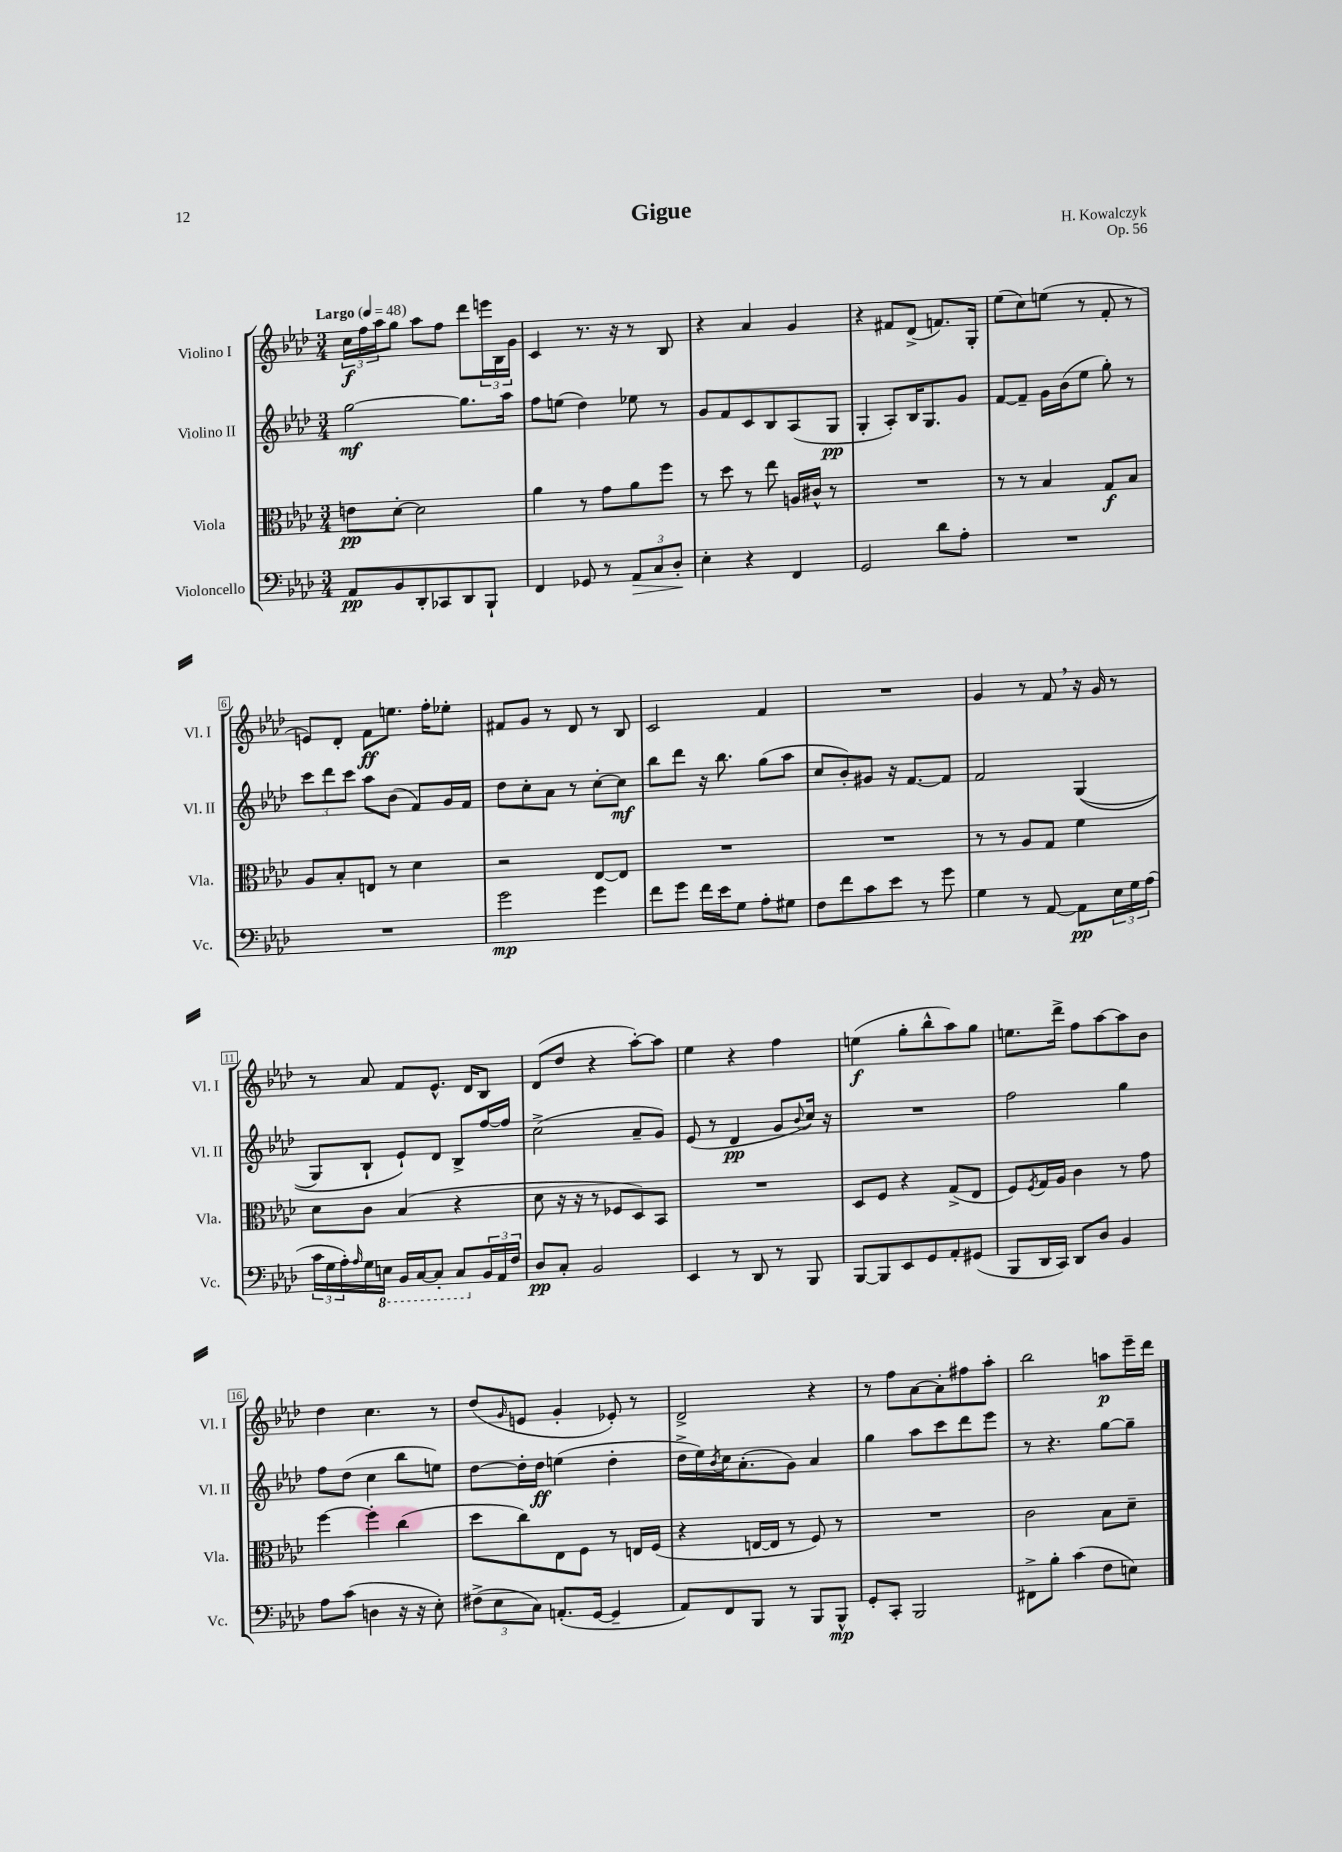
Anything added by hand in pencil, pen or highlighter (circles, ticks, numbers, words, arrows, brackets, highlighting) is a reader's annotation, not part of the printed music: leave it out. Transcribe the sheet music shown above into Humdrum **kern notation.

**kern	**dynam	**kern	**dynam	**kern	**dynam	**kern	**dynam
*part4	*part4	*part3	*part3	*part2	*part2	*part1	*part1
*staff4	*staff4	*staff3	*staff3	*staff2	*staff2	*staff1	*staff1
*I"Violoncello	*	*I"Viola	*	*I"Violino II	*	*I"Violino I	*
*I'Vc.	*	*I'Vla.	*	*I'Vl. II	*	*I'Vl. I	*
*clefF4	*	*clefC3	*	*clefG2	*	*clefG2	*
*k[b-e-a-d-]	*	*k[b-e-a-d-]	*	*k[b-e-a-d-]	*	*k[b-e-a-d-]	*
*M3/4	*	*M3/4	*	*M3/4	*	*M3/4	*
*MM48	*	*MM48	*	*MM48	*	*MM48	*
=1	=1	=1	=1	=1	=1	=1	=1
!	!	!	!	!	!	!LO:TX:a:B:t=Largo	!
8AA-/L	pp	8en\L	pp	[2gg\	mf	24cc\LL	f
.	.	.	.	.	.	24ff\	.
.	.	.	.	.	.	24aa-\J	.
8BB-/	.	[8d-'\J	.	.	.	8gg\J	.
8DD-'/	.	2d-\]	.	.	.	8aa-\L	.
8CC-X/	.	.	.	.	.	8ff\J	.
8DD-/	.	.	.	8.gg\L]	.	8ddd-\L	.
8BBB-`/J	.	.	.	.	.	24eeen\L	.
.	.	.	.	.	.	24B-\	.
.	.	.	.	16aa-\Jk	.	.	.
.	.	.	.	.	.	24g\JJ	.
=2	=2	=2	=2	=2	=2	=2	=2
4FF/	.	4a-\	.	8ff\L	.	4c/	.
.	.	.	.	(8een\J	.	.	.
8GG-X/	.	8r	.	4dd-\)	.	8.r	.
8r	.	8g\L	.	.	.	.	.
.	.	.	.	.	.	16r	.
!	!LO:HP:b	!	!	!	!	!	!
12AA-/L	>	8a-\	.	8ee-X\	.	8r	.
12C/	.	.	.	.	.	.	.
.	.	8ff\J	.	8r	.	8B-/	.
12D-'/J	.	.	.	.	.	.	.
.	]	.	.	.	.	.	.
=3	=3	=3	=3	=3	=3	=3	=3
4E-'\	.	8r	.	8g/L	.	4r	.
.	.	8dd-\	.	8f/	.	.	.
4r	.	8r	.	8c/	.	4a-/	.
.	.	8ee-\	.	8B-/	.	.	.
4FF/	.	16An/LL	.	(8A-/	.	4g/	.
.	.	16c#X^^/JJ	.	.	.	.	.
.	.	8r	.	8G/J	pp	.	.
=4	=4	=4	=4	=4	=4	=4	=4
2GG/	.	2.r	.	4G'/	.	4r	.
.	.	.	.	8A-'/L)	.	8f#X/L	.
.	.	.	.	16B-/K	.	(8d-^/J	.
.	.	.	.	8.G/	.	.	.
8d-\L	.	.	.	.	.	8.fn/L)	.
8A-'\J	.	.	.	8g/J	.	.	.
.	.	.	.	.	.	16G'/Jk	.
=5	=5	=5	=5	=5	=5	=5	=5
2.r	.	8r	.	[8f/L	.	(8ee-\L	.
.	.	8r	.	8f~/J]	.	8cc\)	.
.	.	4B-/	.	16g\LL	.	(8een\J	.
.	.	.	.	(16b-\J	.	.	.
.	.	.	.	8ee-\J	.	8r	.
.	.	8G/L	f	8gg'\)	.	8f'/	.
.	.	8B-/J	.	8r	.	8r	.
!!LO:LB:g=z
=6	=6	=6	=6	=6	=6	=6	=6
2.r	.	8A-/L	.	12ccc\L	.	8en/L)	.
.	.	.	.	12ddd-\	.	.	.
.	.	8B-'/	.	.	.	8d-'/J	.
.	.	.	.	12ccc\J	.	.	.
.	.	8En/J	.	8aa-\L	.	8f\L	ff
.	.	8r	.	(8b-\J	.	8.een\J	.
.	.	4d-\	.	8f/L)	.	.	.
.	.	.	.	.	.	16ff'\KL	.
.	.	.	.	16g/L	.	8ee-X'\J	.
.	.	.	.	16f/JJ	.	.	.
=7	=7	=7	=7	=7	=7	=7	=7
2g\	mp	2r	.	8dd-\L	.	8f#X/L	.
.	.	.	.	8cc'\	.	8g/J	.
.	.	.	.	8a-\J	.	8r	.
.	.	.	.	8r	.	8d-/	.
4g\	.	[8E-/L	.	[8cc'\L	.	8r	.
.	.	8E-/J]	.	8cc\J]	mf	8B-/	.
=8	=8	=8	=8	=8	=8	=8	=8
8f\L	.	2.r	.	8bb-\L	.	2c/	.
8g\J	.	.	.	8ddd-\J	.	.	.
16f\LL	.	.	.	16r	.	.	.
16e-\J	.	.	.	8.bb-\	.	.	.
8G\J	.	.	.	.	.	.	.
8A-'\L	.	.	.	(8gg\L	.	4f/	.
8G#X\J	.	.	.	8aa-\J	.	.	.
=9	=9	=9	=9	=9	=9	=9	=9
8F\L	.	2.r	.	8cc/L	.	2.r	.
8f\	.	.	.	8b-'/)	.	.	.
8c\	.	.	.	8g#X/J	.	.	.
8e-\J	.	.	.	16r	.	.	.
.	.	.	.	[8.f/L	.	.	.
8r	.	.	.	.	.	.	.
8g\	.	.	.	8f/J]	.	.	.
=10	=10	=10	=10	=10	=10	=10	=10
4G\	.	8r	.	2f/	.	4g/	.
.	.	8r	.	.	.	.	.
8r	.	8A-/L	.	.	.	8r	.
[8AA-/	.	8G/J	.	.	.	8f,/	.
8AA-\L]	pp	4f\	.	((4G/	.	16r	.
.	.	.	.	.	.	16g/	.
24E-\L	.	.	.	.	.	8r	.
24G\	.	.	.	.	.	.	.
(24A-\JJ	.	.	.	.	.	.	.
!!LO:LB:g=z
=11	=11	=11	=11	=11	=11	=11	=11
24c\LL	.	8d-\L	.	8G/L)	.	8r	.
24G\	.	.	.	.	.	.	.
24A-'\)	.	.	.	.	.	.	.
16qqA-/	.	.	.	.	.	.	.
16G\	.	8c\J	.	8B-`/J	.	8a-/	.
*8ba	*	*	*	*	*	*	*
16EEn\JJ	.	.	.	.	.	.	.
16BBB-/LL	.	(4B-/	.	8e-`/L)	.	8f/L	.
[16CC/J	.	.	.	.	.	.	.
8CC'/J]	.	.	.	8d-/J	.	8.e-^^/J	.
8CC/L	.	4r	.	8B-^/L	.	.	.
.	.	.	.	.	.	16d-/KL	.
*X8ba	*	*	*	*	*	*	*
24BB-/L	.	.	.	[16ff/L	.	8B-/J	.
24AA-/	.	.	.	.	.	.	.
.	.	.	.	16ff/JJ]	.	.	.
24F/JJ	.	.	.	.	.	.	.
=12	=12	=12	=12	=12	=12	=12	=12
8D-/L	pp	8d-\	.	(2cc^\	.	(8d-/L	.
8C'/J	.	16r	.	.	.	8dd-/J	.
.	.	16r	.	.	.	.	.
2BB-/	.	8r	.	.	.	4r	.
.	.	8F-X/L	.	.	.	.	.
.	.	8D-/)	.	8a-~/L	.	[8aa-'\L)	.
.	.	8BB-/J	.	8g/J)	.	8aa-\J]	.
=13	=13	=13	=13	=13	=13	=13	=13
4EE-/	.	2.r	.	(8e-/	.	4ee-\	.
.	.	.	.	8r	.	.	.
8r	.	.	.	4d-/	pp	4r	.
8DD-/	.	.	.	.	.	.	.
8r	.	.	.	8g/L	.	4ff\	.
.	.	.	.	8qqb-/	.	.	.
8BBB-/	.	.	.	16cc/Jk)	.	.	.
.	.	.	.	16r	.	.	.
=14	=14	=14	=14	=14	=14	=14	=14
[8BBB-/L	.	8D-/L	.	2.r	.	(4een\	f
8BBB-/]	.	8F/J	.	.	.	.	.
8EE-/	.	4r	.	.	.	8gg'\L	.
8GG/	.	.	.	.	.	8bb-^^\	.
8AA-'/	.	(8G^/L	.	.	.	8aa-\)	.
(8GG#X/J	.	8E-/J	.	.	.	8gg\J	.
=15	=15	=15	=15	=15	=15	=15	=15
8BBB-/L	.	8F/L)	.	2ff\	.	8.een\L	.
.	.	8qF/	.	.	.	.	.
16DD-/L	.	16G/L	.	.	.	.	.
16CC/JJ)	.	16A-/JJ	.	.	.	16ddd-^\Jk	.
8DD-/L	.	4c\	.	.	.	8ff\L	.
8D-/J	.	.	.	.	.	[8aa-\	.
4BB-/	.	8r	.	4gg\	.	8aa-\]	.
.	.	8g\	.	.	.	8b-\J	.
!!LO:LB:g=z
=16	=16	=16	=16	=16	=16	=16	=16
8A-\L	.	[4ff\	.	8ff\L	.	4dd-\	.
(8c\J	.	.	.	(8dd-\J	.	.	.
4Dn\	.	4ff'\]	.	4cc\	.	4.cc\	.
16r	.	(4cc\	.	8bb-\L	.	.	.
16r	.	.	.	.	.	.	.
8E-'\)	.	.	.	8een\J)	.	8r	.
=17	=17	=17	=17	=17	=17	=17	=17
(12F#X^\L	.	8dd-\L	.	[8dd-\L	.	(8dd-/L	.
12E-\	.	.	.	.	.	.	.
.	.	.	.	.	.	16qqg/	.
.	.	8cc\)	.	16dd-'\L]	.	8en/J	.
12C\J)	.	.	.	.	.	.	.
.	.	.	.	16dd-\JJ	ff	.	.
(8.AAn'/L	.	8E-\	.	(4een\	.	4g'/	.
.	.	8F\J	.	.	.	.	.
[16GG/Jk	.	.	.	.	.	.	.
4GG~/]	.	8r	.	4dd-'\	.	8e-X'/)	.
.	.	16En/LL	.	.	.	8r	.
.	.	(16F/JJ	.	.	.	.	.
=18	=18	=18	=18	=18	=18	=18	=18
8AA-/L)	.	4r	.	16dd-^\LL	.	2d-^/	.
.	.	.	.	16ee-\)	.	.	.
.	.	.	.	8qb-/	.	.	.
8FF/	.	.	.	16cc\J	.	.	.
.	.	.	.	(8.a-'\	.	.	.
8BBB-/J	.	[16En/LL	.	.	.	.	.
.	.	16E/JJ]	.	.	.	.	.
8r	.	8r	.	8g\J)	.	.	.
8BBB-/L	.	8F/)	.	4a-/	.	4r	.
8BBB-^^/J	mp	8r	.	.	.	.	.
=19	=19	=19	=19	=19	=19	=19	=19
8GG'/L	.	2.r	.	4gg\	.	8r	.
8CC'/J	.	.	.	.	.	8ff\L	.
2BBB-/	.	.	.	8aa-\L	.	[8a-\	.
.	.	.	.	8ccc\	.	8a-'\]	.
.	.	.	.	8ddd-\	.	8ff#X\	.
.	.	.	.	8eee-\J	.	8aa-'\J	.
=20	=20	=20	=20	=20	=20	=20	=20
8FF#X^\L	.	2c\	.	8r	.	2bb-\	.
8B-'\J	.	.	.	4.r	.	.	.
(4c\	.	.	.	.	.	.	.
8F\L	.	8B-\L	.	[8gg\L	.	8aan\L	p
8En\J)	.	8d-~\J	.	8gg~\J]	.	16eee-~\L	.
.	.	.	.	.	.	16ddd-\JJ	.
==	==	==	==	==	==	==	==
*-	*-	*-	*-	*-	*-	*-	*-
